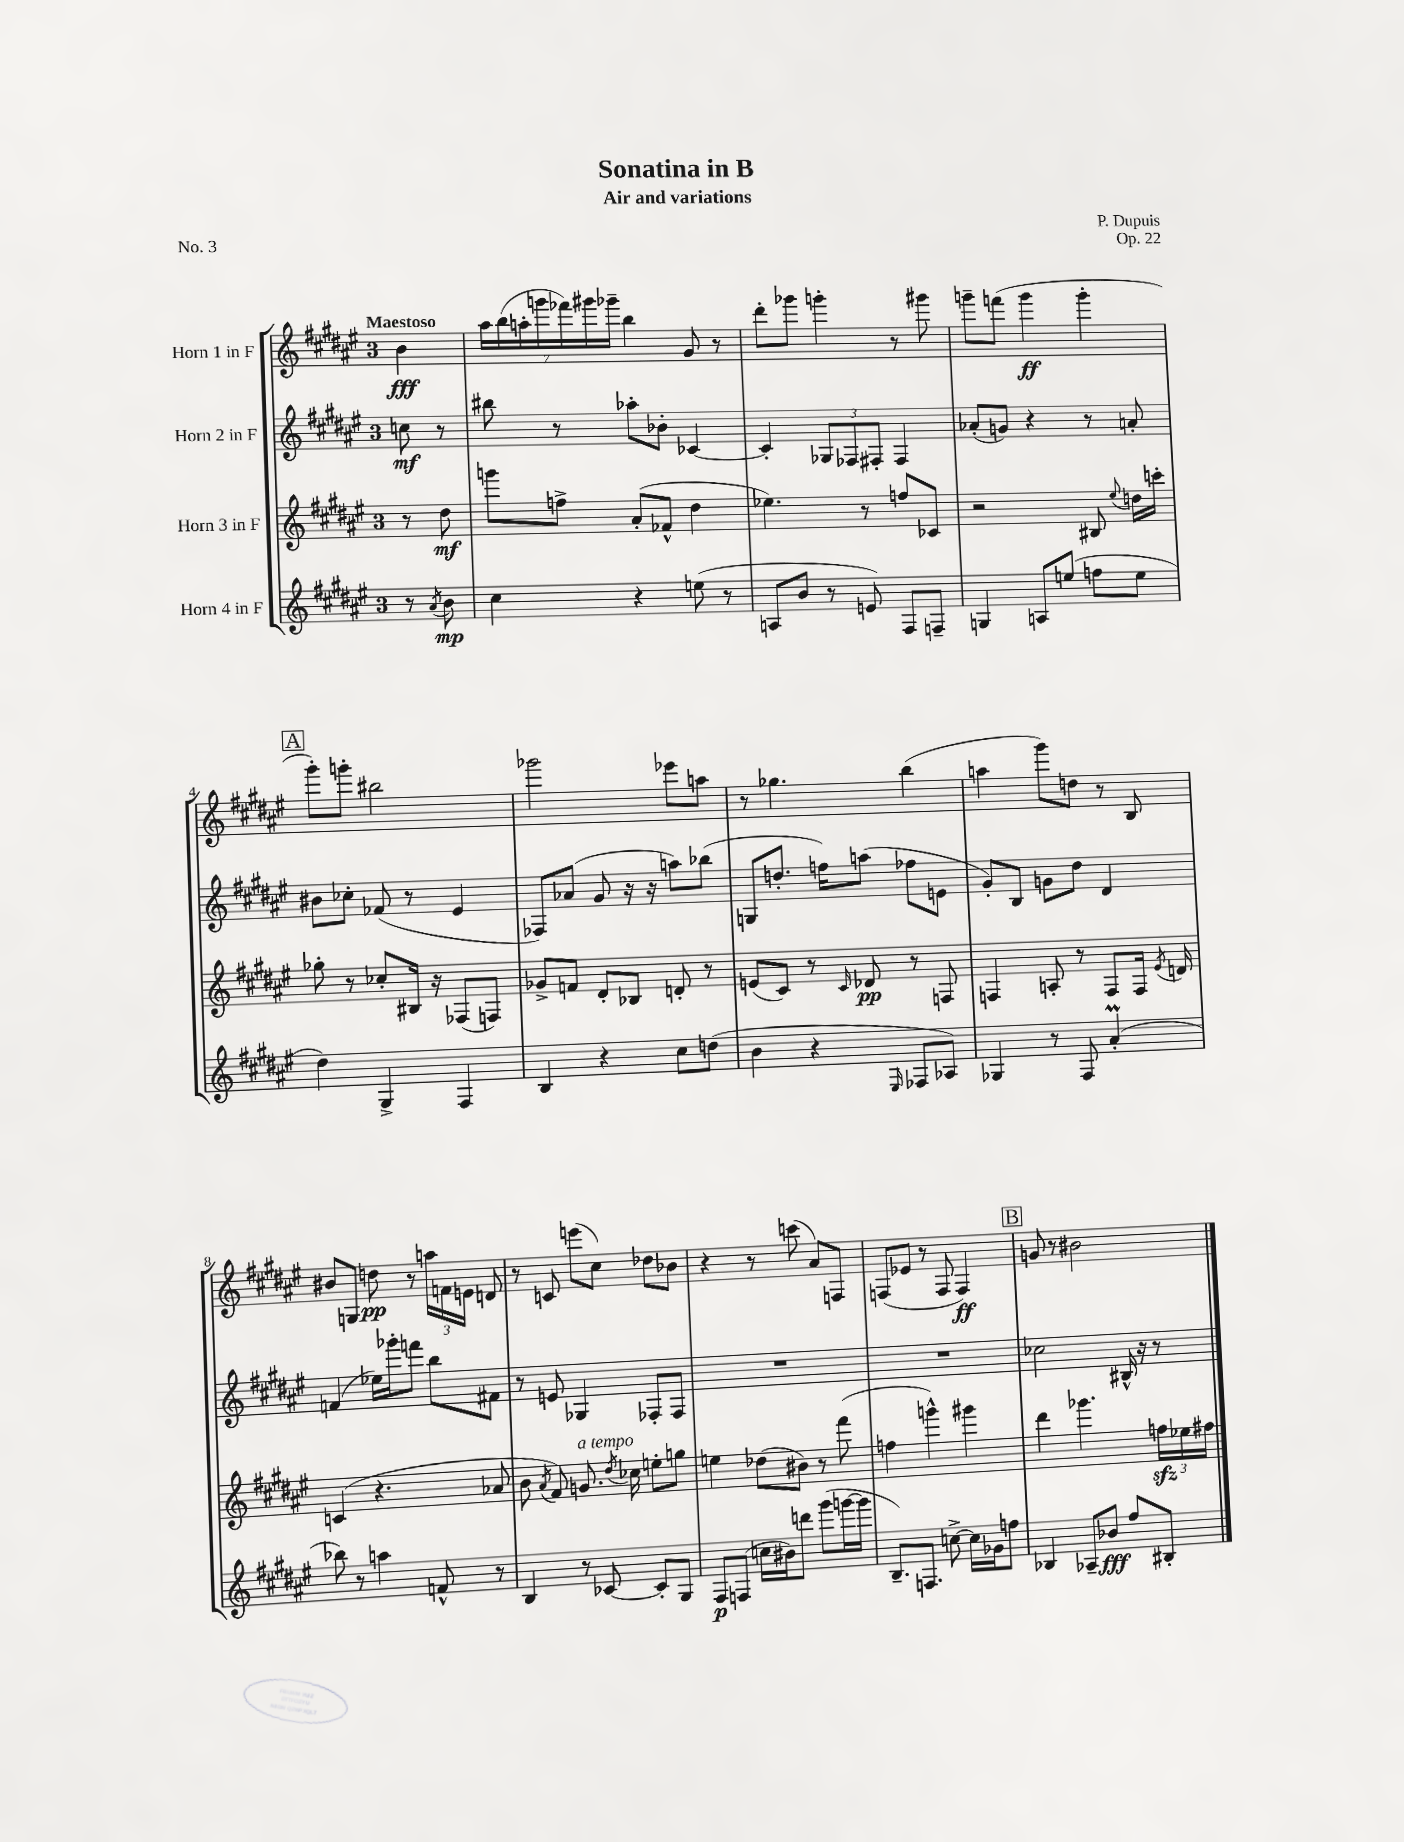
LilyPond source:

\header { title = "Sonatina in B" composer = "P. Dupuis" subtitle = "Air and variations" opus = "Op. 22" piece = "No. 3" }
<<
\new StaffGroup <<
\new Staff = "s0" \with { instrumentName = "Horn 1 in F" } {
    \clef treble \key fis \major \once \override Staff.TimeSignature.style = #'single-digit \time 3/4 \partial 4 \tempo "Maestoso"
    \autoBeamOff b'4\fff |
    \tuplet 7/4 { ais''16[ b''16( a''16-. g'''16 fes'''16) gis'''16 ges'''16]-- } b''4 gis'8 r8 |
    dis'''8[-. ges'''8] g'''4-. r8 gis'''8 |
    g'''8[-- f'''8]( g'''4\ff g'''4-. |
    \mark \markup { \box "A" } gis'''8[-.) g'''8]-. bis''2 |
    ges'''2 ees'''8[ a''8] |
    r8 ges''4. b''4( |
    a''4 gis'''8[) d''8] r8 b8 |
    bis'8[ g8] d''8\pp r8 \tuplet 3/2 { a''16[ f'16 e'16] } d'8 |
    r8 c'8 e'''8[( cis''8]) des''8[ bes'8] |
    r4 r8 c'''8( ais'8[) f8] |
    f8[( ees'8] r8 f8 f4\ff) |
    \mark \markup { \box "B" } g'8 r8 bis'2 \bar "|." |
}
\new Staff = "s1" \with { instrumentName = "Horn 2 in F" } {
    \clef treble \key fis \major \once \override Staff.TimeSignature.style = #'single-digit \time 3/4 \partial 4
    \autoBeamOff c''8\mf r8 |
    bis''8 r8 aes''8[-. bes'8]-. ces'4~ |
    ces'4-. \tuplet 3/2 { ges8[ fes8 fis8]-. } fis4 |
    aes'8[-.( g'8]) r4 r8 a'8-. |
    \mark \markup { \box "A" } bis'8[ ces''8]-. fes'8( r8 eis'4 |
    fes8[) aes'8]( gis'8 r16 r16 a''8[) bes''8]( |
    g8[ d''8.]-. f''16[) a''8]( fes''8[ e'8] |
    gis'8[-.) b8] g'8[ dis''8] dis'4 |
    f'4( ees''16[) ges'''16-. f'''8] b''8[ fis'8] |
    r8 e'8 ges4 fes8[-. fes8] |
    R2. |
    R2. |
    \mark \markup { \box "B" } ces''2 bis16-^ r16 r8 \bar "|." |
}
\new Staff = "s2" \with { instrumentName = "Horn 3 in F" } {
    \clef treble \key fis \major \once \override Staff.TimeSignature.style = #'single-digit \time 3/4 \partial 4
    \autoBeamOff r8 dis''8\mf |
    g'''8[ f''8]-> ais'8[-.( fes'8]-^ dis''4 |
    ees''4.) r8 f''8[ ces'8] |
    r2 bis8 \appoggiatura { eis''8 } d''16[ c'''16]-. |
    \mark \markup { \box "A" } ges''8-. r8 ces''8[-. bis16] r16 fes8[( f8]) |
    ges'8[-> f'8] dis'8[-. bes8] d'8-. r8 |
    e'8[( cis'8]) r8 \grace { cis'16 } des'8\pp r8 f8 |
    f4 a8-. r8 f8[ f16] \acciaccatura { eis'8 } d'16 |
    c'4( r4. aes'8 |
    b'8 \acciaccatura { ais'8 } fis'8) g'8.^\markup { \italic "a tempo" } \acciaccatura { dis''8 } ces''16 e''8[-. g''8] |
    e''4 des''8[( bis'8]) r8 fis'''8( |
    f''4 g'''4-^) gis'''4 |
    \mark \markup { \box "B" } dis'''4 ges'''4. \tuplet 3/2 { f''16[\sfz ees''16 fis''16] } \bar "|." |
}
\new Staff = "s3" \with { instrumentName = "Horn 4 in F" } {
    \clef treble \key fis \major \once \override Staff.TimeSignature.style = #'single-digit \time 3/4 \partial 4
    \autoBeamOff r8 \acciaccatura { ais'8 } b'8\mp |
    cis''4 r4 e''8( r8 |
    a8[ b'8] r8 e'8) fis8[ f8]-- |
    g4 a8[ e''8]( f''8[ e''8] |
    \mark \markup { \box "A" } dis''4) gis4-> fis4 |
    b4 r4 cis''8[ d''8]( |
    b'4 r4 \grace { eis16 } fes8[ aes8]) |
    ges4 r8 fis8 ais'4-.\prall( |
    bes''8) r8 a''4 f'8-^ r8 |
    b4 r8 ces'8~ ces'8[-. gis8] |
    fis8[\p f8]( c''16[ bis'16) d'''8] gis'''8[( g'''16~ g'''16] |
    b8.[--) f8.] c''8~-> c''16[ ges'16 f''8] |
    \mark \markup { \box "B" } bes4 aes8[-- bes'8]\fff fis''8[ bis8]-. \bar "|." |
}
>>
>>
